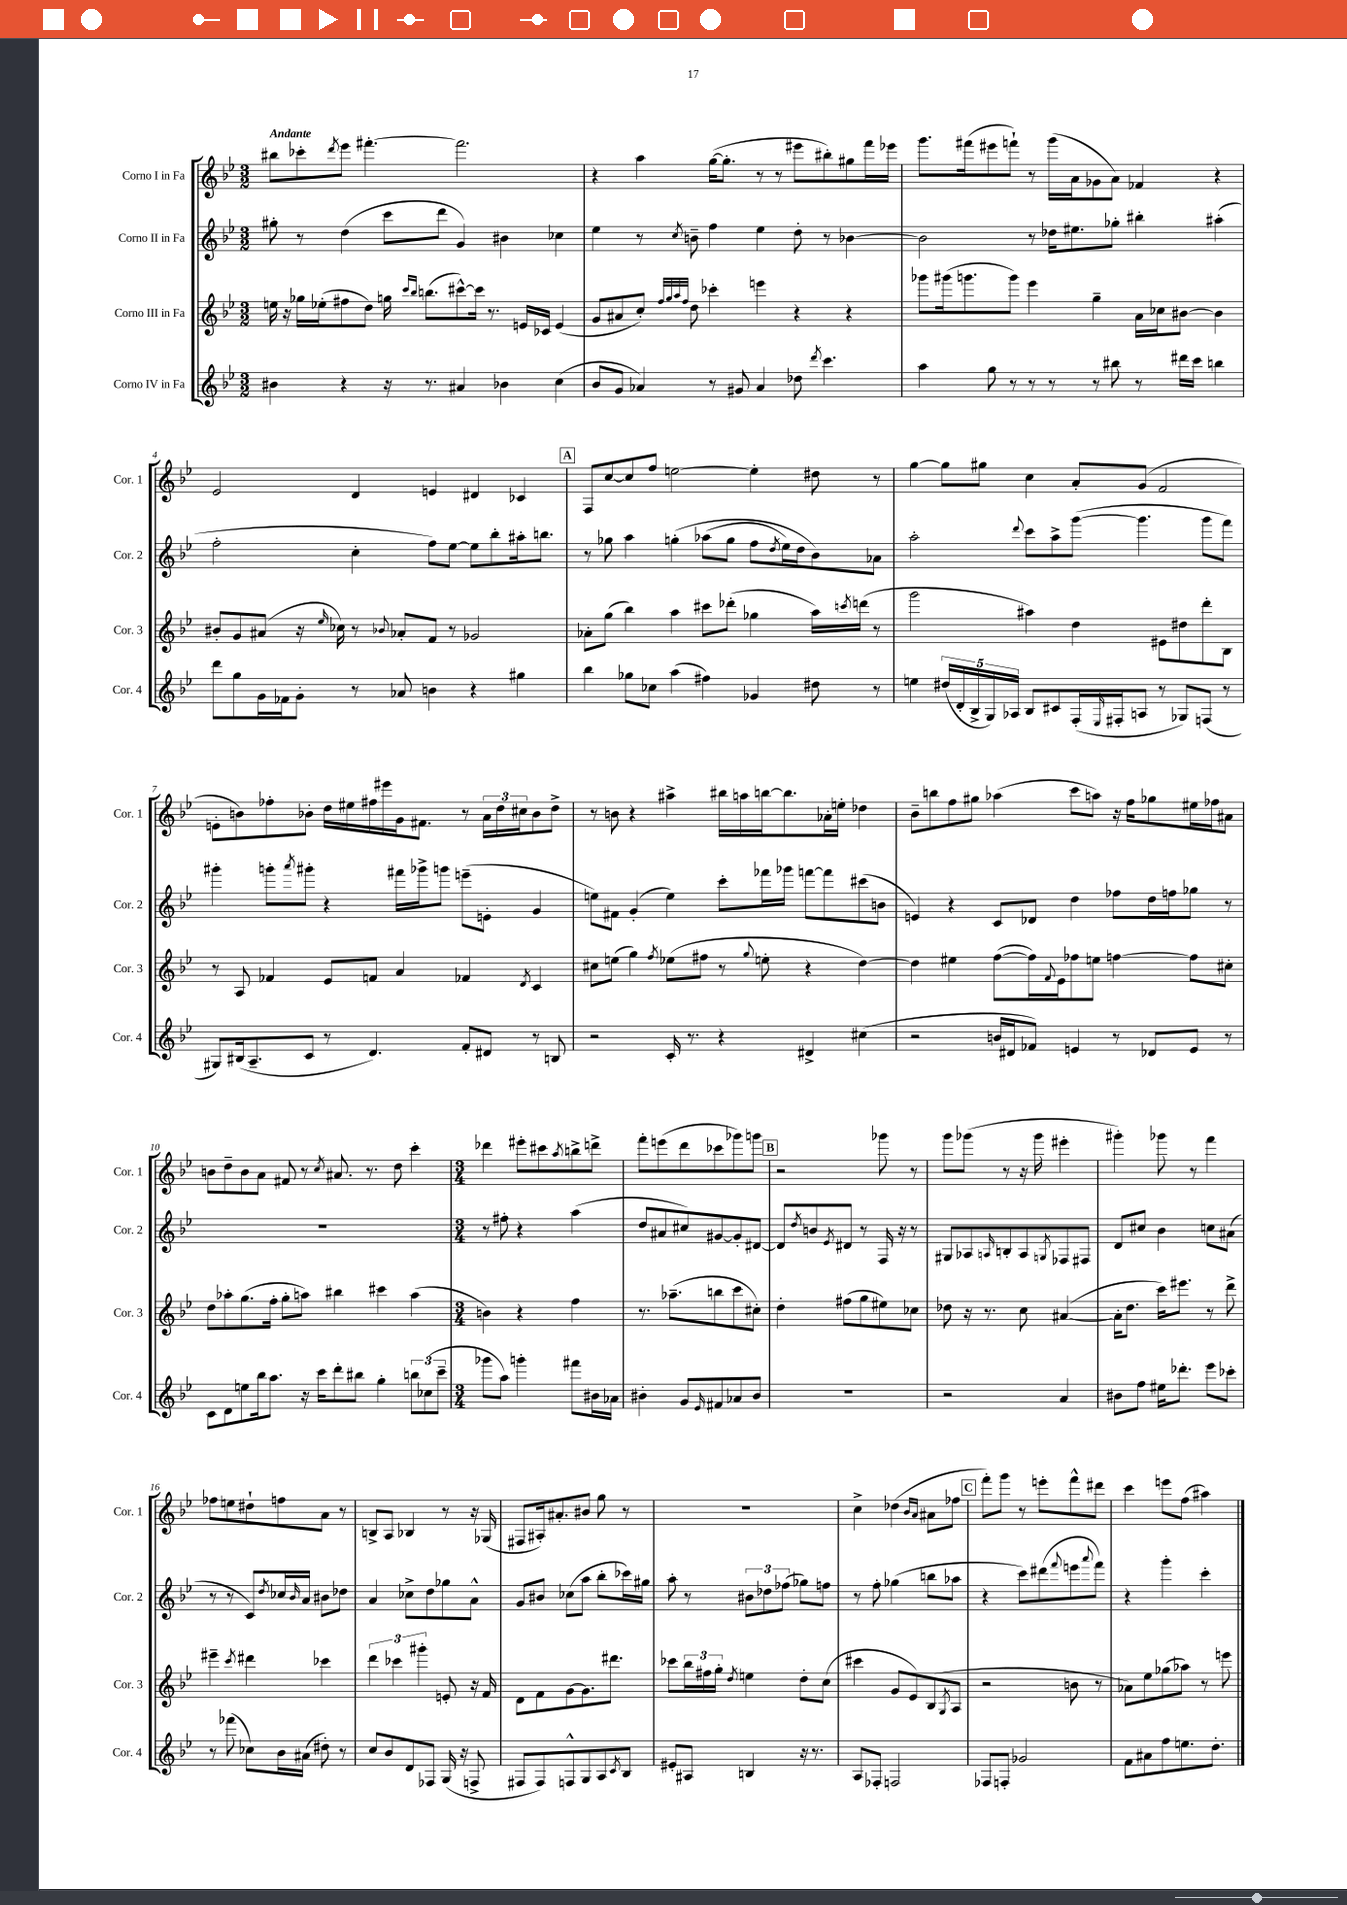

**kern	**kern	**kern	**kern
*staff4	*staff3	*staff2	*staff1
*clefG2	*clefG2	*clefG2	*clefG2
*k[b-e-]	*k[b-e-]	*k[b-e-]	*k[b-e-]
*M3/2	*M3/2	*M3/2	*M3/2
4b#	16ee	8gg#'	8bb#
.	16r	.	.
.	16gg-	8r	8ccc-'
.	(16ee-'	.	.
.	.	.	8qddd
4r	8ff#	(4dd	8eee-
.	8dd)	.	[4.fff#'
16r	16gg	8ccc	.
.	16qqccc	.	.
.	16qqbb-	.	.
8.r	(8.bb	.	.
.	.	8ddd	.
4a#	[8ccc#^^)	4g)	2.fff#]
.	16ccc#]	.	.
.	8.r	.	.
4b-	.	4b#	.
.	16e	.	.
.	16c-	.	.
(4cc	(4e	4cc-	.
=	=	=	=
8b-	8g	4ee-	4r
8g	8a#	.	.
4a-)	8cc')	8r	4aa
.	32qqff	.	.
.	32qqgg	.	.
.	32qqaa	.	.
.	32qqff	8qcc	.
.	8dd	8b~	.
8r	4ccc-'	4ff	([16gg
.	.	.	8.gg']
8g#	.	.	.
4a-	4eee	4ee-	8r
.	.	.	8r
8dd-	4r	8dd'	8eee#
8qddd	.	.	.
4.ccc	.	8r	8bb#')
.	4r	[4b-	8gg#
.	.	.	16fff
.	.	.	16eee-
=	=	=	=
4aa	8ggg-	2b-]	8.ggg
.	(16ggg#	.	.
.	8.ggg	.	(16fff#
8gg	.	.	8eee#
8r	8ggg)	.	8fff`)
8r	4eee-	8r	8r
8r	.	16dd-	(16ggg
.	.	8.ee#	16a
8r	4gg~	.	8g-
8bb#	.	8gg-'	8a)
8r	16a	4bb#'	4f-
.	16cc-	.	.
16ddd#	[8b#	.	.
16ccc	.	.	.
4bb	4b#]	(4aa#'	4r
=	=	=	=
8ddd	8b#'	2ff'	2e-
8gg	8g	.	.
16g	(8a#	.	.
16f-	.	.	.
8g'	16r	.	.
.	16qqee-	.	.
.	16cc-)	.	.
8r	8r	4cc'	4d
.	8qqb-	.	.
8a-	8a-'	.	.
4b	8f	8ff)	4e
.	8r	[8ee-	.
4r	2g-	8ee-]	4d#
.	.	8bb-'	.
4gg#	.	16aa#'	4c-
.	.	8.bb	.
=	=	=	=
4bb-	8a-'	8r	8F
.	(8gg	8gg-	[8cc
8gg-	4bb-)	4aa	8cc]
8cc-	.	.	8ff
(4aa	4aa	&(4gg'	[2ee
4ff#)	8ccc#	(8aa-	.
.	(8ddd-'	8gg	.
4g-	4gg-	8ff	4ee']
.	.	8qdd	.
.	.	16ee-)	.
.	.	16dd	.
8dd#	16aa)	8b-&)	8dd#
.	8qccc	.	.
.	(16ddd	.	.
8r	8r	8a-	8r
=	=	=	=
4ee	2ggg	2aa'	[4gg
(20dd#	.	.	8gg]
20d'	.	.	.
20B-^	.	.	.
.	.	.	8gg#
20G)	.	.	.
20A-	.	.	.
.	.	8qqddd	.
8B-	4aa#)	8ccc	4cc
8c#	.	8aa^	.
(16F'	4dd	([8ggg	8a'
16qqE-	.	.	.
16F#'	.	.	.
8A	.	4.ggg]	(8g
8r	8e#	.	2f
8G-)	8dd#	.	.
(8F	8ddd'	8ggg	.
8r	8B-	8fff)	.
=	=	=	=
8G#)	8r	4ggg#'	8e'
(16B#	8A	.	8b)
8.A~	.	.	.
.	4f-	8ggg'	8ff-'
.	.	8qaaa	.
8c	.	8ggg#'	8b-'
8r	8e-	4r	16dd
.	.	.	16ee#
4.d)	8f	.	16ff#
.	.	.	16eee#
.	4a	16fff#	16g
.	.	16ggg-^	8.f#
.	.	8ggg	.
8f'	4f-	(8eee~	8r
8d#	.	8e'	24a
.	.	.	24dd
.	.	.	24cc#
.	8qd	.	.
8r	4c	4g	8b-
8B	.	.	8dd^
=	=	=	=
2r	8cc#	8ee)	8r
.	(8ee	8f#	8b
.	4gg)	(4g'	4r
.	8qff	.	.
16c'	(8ee-	4ee)	4aa#^
8.r	.	.	.
.	8ff#	.	.
4r	8r	8ccc'	16bb#
.	.	.	16aa
.	8qqgg	.	.
.	8ee'	16fff-	[16bb
.	.	16ggg-	8.bb]
4d#^	4r	[8fff	.
.	.	8fff]	16a-'
.	.	.	16ee'
(4cc#	[4dd)	(8ccc#	4dd-
.	.	8b	.
=	=	=	=
2r	4dd]	4e)	8b-~
.	.	.	8bb
.	4ee#	4r	8ff
.	.	.	8gg#
16b	([8ff	8c	(4aa-
16d#	.	.	.
8f-)	16ff])	8d-	.
.	8qqf	.	.
.	16e-	.	.
4e	8ff-	4dd	8ccc
.	8ee	.	8aa)
8r	[4ff	8ff-	16r
.	.	.	16ff
8d-	.	16dd	8gg-
.	.	16ff	.
8e	8ff]	8gg-	16ee#
.	.	.	16ff-
8r	8cc#'	8r	8a#
=	=	=	=
8c	8dd	1.r	8b
8d	8aa-'	.	8dd~
8ee	(8.gg	.	8b
16bb-	.	.	8a
8.aa	16ff'	.	.
.	8gg'	.	8f#
16r	8aa)	.	8r
16ccc	.	.	.
.	.	.	8qcc
8ddd'	4bb#	.	8.a#
8bb#	.	.	.
.	.	.	8.r
4gg'	4ccc#	.	.
.	.	.	8dd
12bb	(4aa	.	4ccc'
(12cc-	.	.	.
12ccc~	.	.	.
=	=	=	=
*M3/4	*M3/4	*M3/4	*M3/4
8ggg-	4b)	8r	4ddd-
8aa)	.	8ff#'	.
4ggg'	4r	4r	8eee#'
.	.	.	8ccc#
.	.	.	8qaa
8fff#	4ff	(4aa	8bb^
16b#	.	.	8ddd^
16a-	.	.	.
=	=	=	=
4b#'	8.r	8dd	8fff'
.	.	8a#	(8eee
.	(8.aa-~	.	.
8g	.	8cc#)	8ddd
16qqe-	.	.	.
8f#	8bb	[8g#	8ccc-
8a-	8ccc	8g#']	8ggg-)
8b#	8cc#')	[8d#	8ggg
=	=	=	=
2.r	4dd'	8d#]	2r
.	.	8qdd	.
.	.	8b	.
.	.	8qe-	.
.	(8ff#	8d#	.
.	8gg	8r	.
.	8ee#)	16F	8ggg-
.	.	16r	.
.	8cc-	8r	8r
=	=	=	=
2r	8dd-	8G#	8ggg
.	16r	8A-	(8ggg-
.	8.r	.	.
.	.	16qqA	.
.	.	8B'	8r
.	8cc	8A	16r
.	.	.	16ggg-
.	.	8qG	.
4a	([4a#	8F-	4eee#'
.	.	8F#	.
=	=	=	=
8b#	16a#']	8d	4ggg#')
.	8.dd	.	.
8ff	.	8cc#	.
16ee#	16ccc)	4b-	8ggg-
8.ddd-'	8.eee#	.	.
.	.	.	8r
8eee-	8r	8cc	4fff
8ccc-'	8ddd^	(8a#	.
=	=	=	=
8r	4eee#~	8r	8ff-
(8fff-	.	8r	8ee
.	8qccc	.	.
8cc-)	4ddd#	8c)	8dd#`
.	.	8qdd	.
16b-	.	16cc-	8ff
.	.	16qqb-	.
(16a#	.	16a	.
8dd#')	4ccc-	8b#	8a
8r	.	8dd-	8r
=	=	=	=
8cc	6ddd	4a	8B^
8b-	.	.	8A
.	6ccc-	.	.
8d	.	8cc-^	4B-
.	6ggg#'	.	.
8F-	.	8dd	.
(16G	8e'	8gg-	8r
16r	.	.	.
8F^	16r	8a^^	16r
.	16f	.	(16G-
=	=	=	=
8F#	8d	8g	8F#
8F#)	8f	8b#	16A#')
.	.	.	8.a#'
8F^^	[8g	(8cc-	.
8G	8.g]	8aa	8b#
8A	.	8bb-'	8gg
.	8.ddd#	.	.
8qc	.	.	.
8B-	.	16ccc-)	8r
.	.	16gg#	.
=	=	=	=
8e#'	8ccc-	8aa'	2.r
8A#	24bb-	8r	.
.	24ff#	.	.
.	24gg'	.	.
.	8qdd	.	.
4B	4ee	12b#	.
.	.	12dd-	.
.	.	(12ff-	.
16r	8dd'	8gg-)	.
8.r	.	.	.
.	(8cc	8ff	.
=	=	=	=
8A	4ccc#	8r	4cc^
8F-'	.	8ff'	.
2F	8g	(4gg-	(4dd-
.	8e-)	.	.
.	.	.	16qqb-
.	.	.	16qqa
.	(8B-	8bb	8a#
.	8qG	.	.
.	8A	8aa-	8ff-
=	=	=	=
8F-	2r	4r	8fff')
8F'	.	.	8ggg
2g-	.	8ccc)	8r
.	.	(8ddd#	8eee'
.	.	8qqfff	.
.	8b	8eee	8fff^^
.	.	8qqaaa	.
.	8r	8fff)	8ddd#
=	=	=	=
8f	8a-)	4r	4ccc
8a#	8ee-	.	.
8ff	(8gg-	4ggg'	8eee
8.ee	8aa-)	.	(8ff
.	8r	4ccc'	4aa#)
8.dd'	.	.	.
.	8eee	.	.
==	==	==	==
*-	*-	*-	*-
